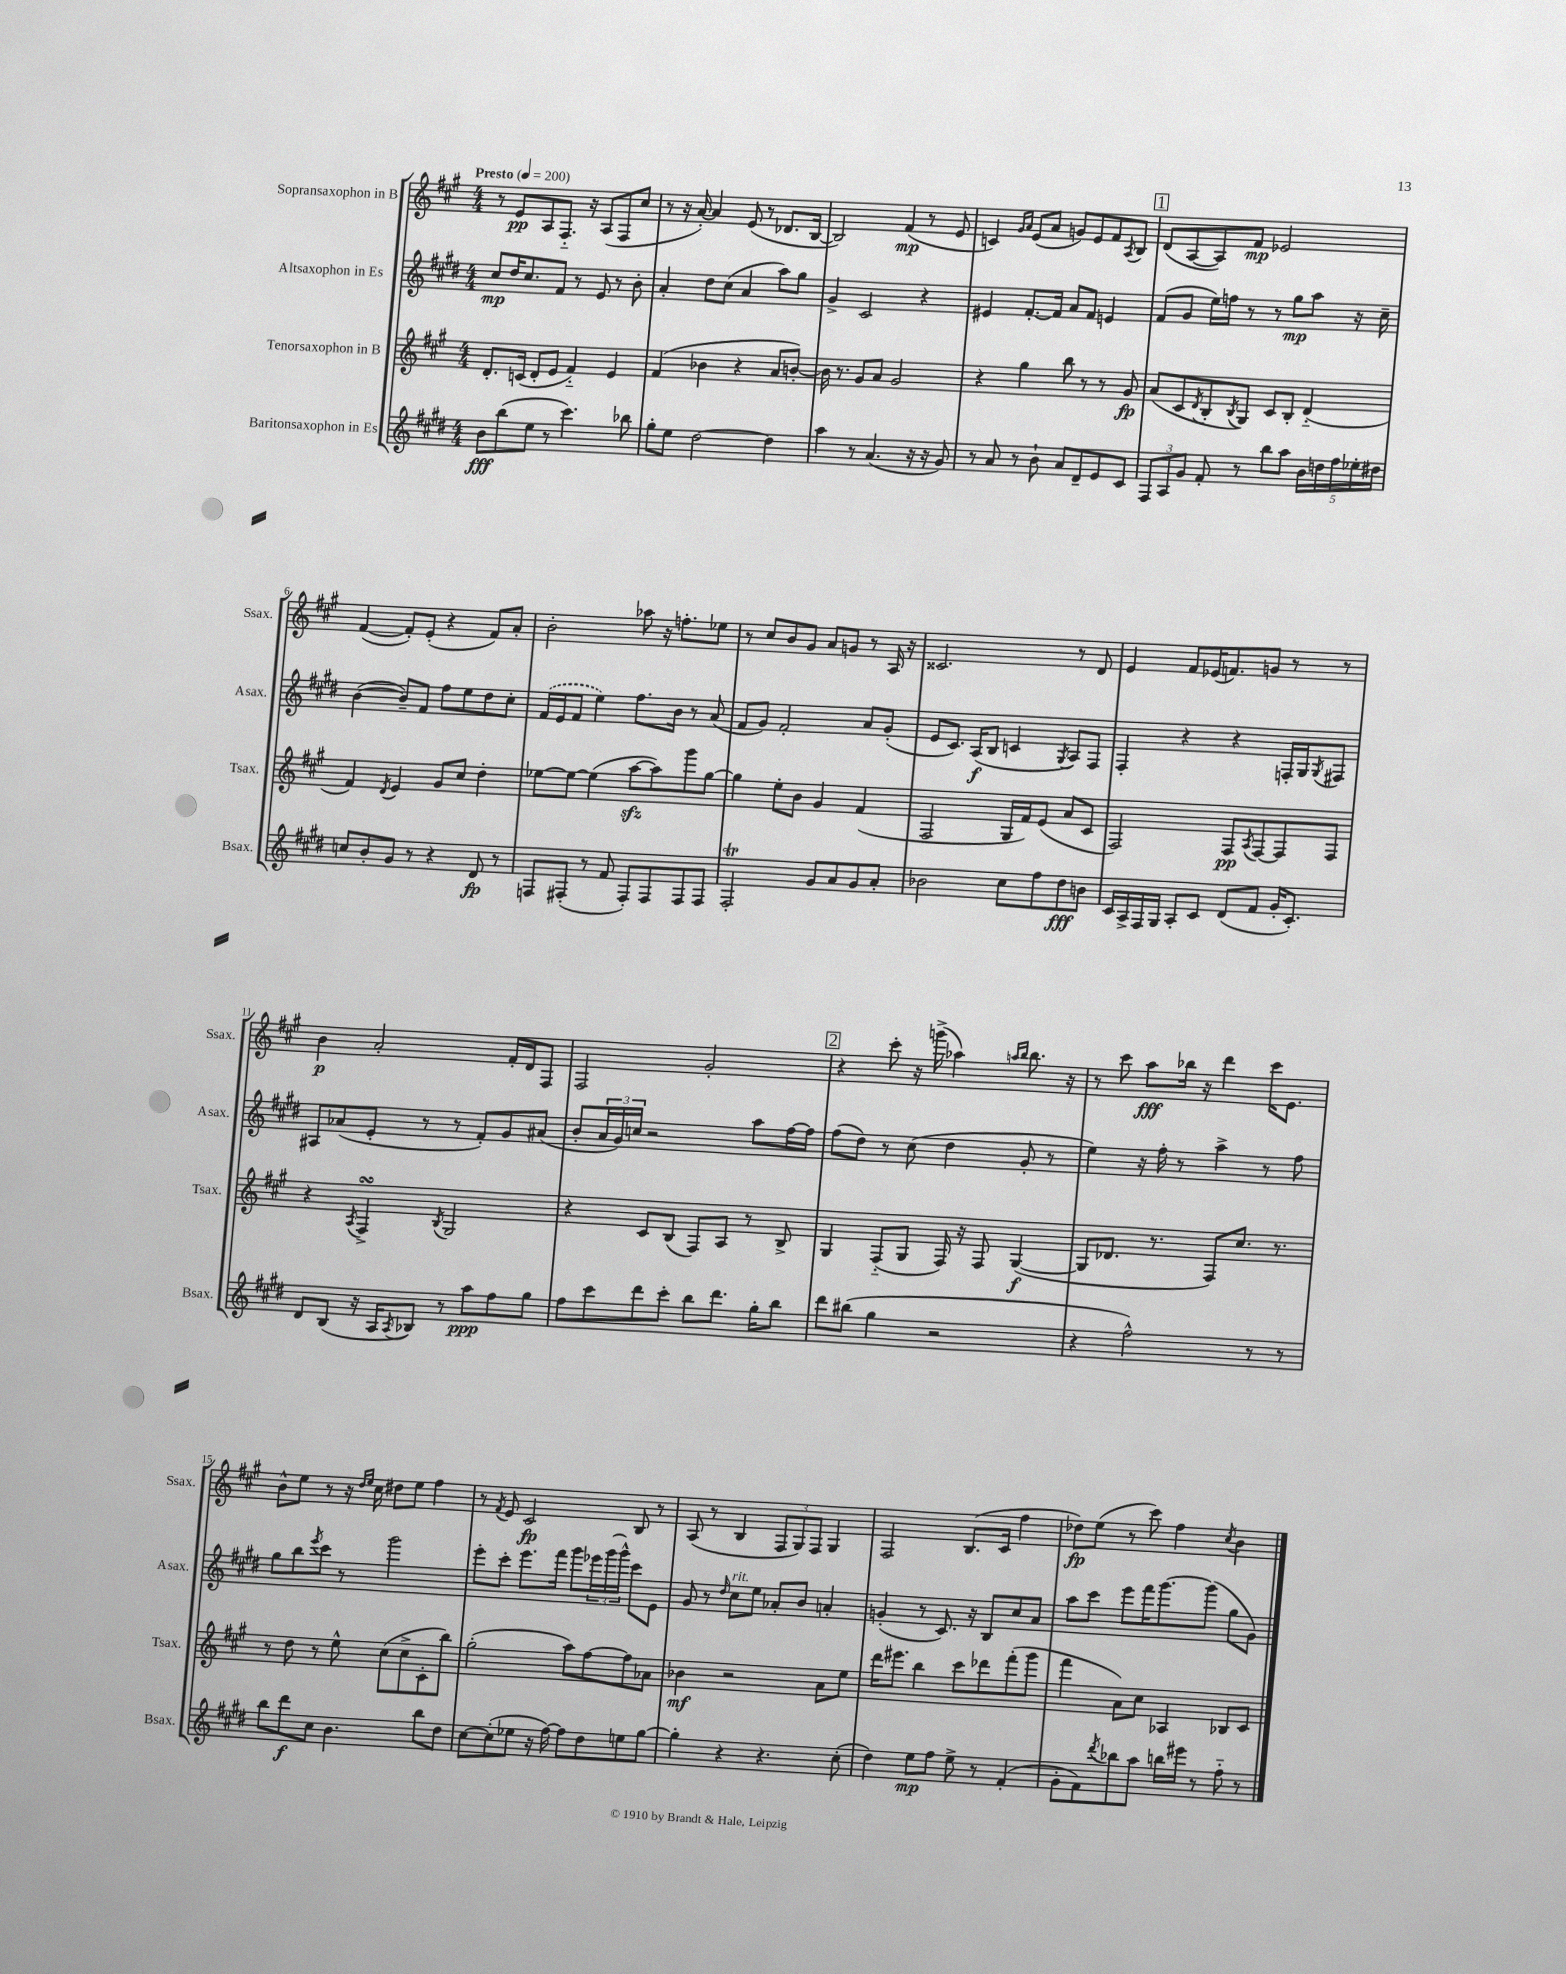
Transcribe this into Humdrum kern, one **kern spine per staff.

**kern	**kern	**kern	**kern
*staff4	*staff3	*staff2	*staff1
*clefG2	*clefG2	*clefG2	*clefG2
*k[f#c#g#d#]	*k[f#c#g#]	*k[f#c#g#d#]	*k[f#c#g#]
*M4/4	*M4/4	*M4/4	*M4/4
*MM200	*MM200	*MM200	*MM200
8b	8.d'	8cc#	8r
(8bb	.	16dd#	8e
.	(16c	8.cc#	.
8ee	8d'	.	8A
8r	8e	8f#	8.F#'~
4.ccc#)	4f#'~)	8r	.
.	.	.	16r
.	.	8e	(8A
.	4e	8r	8F#
8bb-	.	8b'	8cc#
=	=	=	=
8gg#'	(4f#	4a'	8r
8ee	.	.	16r
.	.	.	[16a')
[2dd#	4b-	8dd#	4a]
.	.	(8cc#	.
.	4r	4a	(8e
.	.	.	8r
4dd#]	8a	8aa)	8.d-
.	[8b')	8gg#	.
.	.	.	[16B
=	=	=	=
4aa	16b]	4g#^	2B])
.	8.r	.	.
8r	8g#	2c#	.
(4.a	8a	.	.
.	2g#	.	(4f#
16r	.	4r	8r
16r	.	.	.
8g#)	.	.	8e
=	=	=	=
8r	4r	4e#	4c)
8a	.	.	.
.	.	.	16qqg#
.	.	.	16qqa
8r	4gg#	[8.f#'	(8e
8b`	.	.	8a
.	.	16f#]	.
8a	8bb	8a	8g)
8d#~	8r	8f#	8e
8e	8r	4e	8f#
.	.	.	8qA
8c#	8g#	.	8B
=	=	=	=
12F#	(8a	(8f#	(8d
12A	.	.	.
.	8c#	8g#	[8A
12g#	.	.	.
.	8qd	.	.
8f#'	8B'	16ee)	8A])
.	.	16ff	.
.	8qB	.	.
8r	8G#)	8r	8f#
8bb	8c#	8r	2e-
8aa	8B'	8gg#	.
20b	(4d'~	8aa	.
20dd	.	.	.
20ff#	.	.	.
.	.	16r	.
20ee-'	.	.	.
.	.	16cc#~	.
20dd#	.	.	.
=	=	=	=
8cc	4f#)	([4b	([4f#
8b'	.	.	.
.	8qd	.	.
8g#	4e	8b~])	8f#'])
8r	.	8f#	(8e'
4r	8g#	8ff#	4r
.	8cc#	8ee	.
8d#	4dd'	8dd#	8f#)
8r	.	8cc#'	8a'
=	=	=	=
8F	[8ee-	(16f#	2b'
.	.	16e	.
(8F#'	8ee-_	8f#	.
8r	(4ee-]	4ee)	.
8f#	.	.	.
8F#')	[8aa	8.ff#	8aa-
8F#	8aa])	.	16r
.	.	16b	8.ff'
8F#	8ggg#	8r	.
8F#	[8gg#	(8a	8ee-
=	=	=	=
2F#'	4gg#]	8f#	8r
.	.	8g#)	8cc#
.	8ee'	2f#'	8b
.	8b	.	8g#
8g#	4g#	.	8a
8a	.	.	8g
8g#	(4f#	8a	8r
8a'	.	(8g#'	16A
.	.	.	16r
=	=	=	=
2b-	2F#	8e	2.c##
.	.	8.c#)	.
.	.	(16A	.
.	.	8B	.
8cc#	16G#	4c	.
.	16f#)	.	.
8ff#	(8e	.	.
.	.	8qG#	.
8dd#	8a	8A)	8r
8b	8c#	8F#	8d
=	=	=	=
16c#	2F#)	4F#'	4e
16A^	.	.	.
16F#	.	.	.
16G#	.	.	.
8A'	.	4r	8f#
8c#	.	.	(16e-
.	.	.	8.f)
(8d#	8F#	4r	.
.	8qA	.	.
8f#	[8F#	.	8g
16g#'	8F#]	16F'	8r
8.c#')	.	16G#	.
.	.	8qG#	.
.	8F#	8F#	8r
=	=	=	=
8d#	4r	8A#	4b
(8B	.	(8a-	.
.	8qA	.	.
16r	4F#^	8e'	2a'
16A	.	.	.
8qA	.	.	.
8B-)	.	8r	.
.	8qB	.	.
8r	2G#	8r	.
8aa	.	8f#')	.
8ff#	.	8g#	16f#'
.	.	.	16d
8gg#	.	(8a#	8F#
=	=	=	=
8ff#	4r	8b'	2F#
8ccc#	.	24a	.
.	.	24g#)	.
.	.	24cc	.
8ddd#	8c#	2r	.
8ccc#'	(8B	.	.
8bb	8F#)	.	2g#'
8.ddd#	8A	.	.
.	8r	8aa	.
16gg#'	.	.	.
8bb	8B^	[16ff#	.
.	.	16ff#]	.
=	=	=	=
8ddd#	4G#	(8ff#	4r
(8bb#	.	8dd#)	.
4gg#	(8F#'~	8r	8ccc#'
.	8G#	(8cc#	16r
.	.	.	(16ggg^
2r	16F#)	4dd#	4aa-)
.	16r	.	.
.	8F#	.	.
.	.	.	16qqaa
.	.	.	16qqbb
.	([4G#	8g#'	8.bb
.	.	8r	.
.	.	.	16r
=	=	=	=
4r	8G#]	4ee)	8r
.	8.d-	.	8ccc#
2ff#^^)	.	16r	8aa
.	8.r	16ff#'	.
.	.	8r	16bb-
.	.	.	16r
.	8F#)	4aa^	4ddd
.	8.cc#	.	.
8r	.	8r	16ccc#
.	8.r	.	8.e
8r	.	8ff#	.
=	=	=	=
8bb	8r	8gg#	8b^^
8ddd#	8dd	8bb	8ee
.	.	8qeee	.
8cc#	8r	8ccc#	8r
4.b	8ee^^	8r	16r
.	.	.	16qqdd
.	.	.	16qqee
.	.	.	16cc#
.	(8cc#	2ggg#	8dd#
.	8cc#^	.	8ee
8bb	8c#'	.	4ff#
8dd#	8bb)	.	.
=	=	=	=
[8cc#	(2gg#'	8eee'	8r
.	.	.	8qf#
(8cc#']	.	8ccc#'	8e
8ee-	.	8.eee	2c#
16r	.	.	.
[16ff#)	.	16fff#	.
8ff#]	8aa)	8ggg#	.
8dd#	[8ff#	24eee-	.
.	.	(24ggg#	.
.	.	24ggg#^^)	.
8ee	8ff#]	8ccc#	8B
[8gg#	8a-	8e	8r
=	=	=	=
4gg#']	4b-	8g#	(8A
.	.	8r	8r
.	.	16qqdd#	.
4r	2r	8cc#	4B
.	.	8ee	.
4.r	.	8a-'	12F#
.	.	.	12G#)
.	.	8b	.
.	.	.	12F#
.	8a	4a'	4G#
(8cc#'	8ee	.	.
=	=	=	=
4dd#)	16ddd	(4g'	2F#
.	8.eee#	.	.
8ee	4bb	8r	.
8ff#	.	8.c#)	.
8ee^	8ccc#	.	(8.B
.	.	16r	.
8r	8ddd-	8B	.
.	.	.	16c#
(4f#'	(8fff#'	8cc#	4ff#
.	8ggg#	8a	.
=	=	=	=
8g#'	4fff#	8aa	8dd-)
8f#)	.	8ccc#	(8ee
8qddd#	.	.	.
8bb-	8a)	8eee	8r
8aa	8cc#	16fff#	8ccc#)
.	.	[8.ggg#	.
16bb	4A-	.	4ff#
16eee#	.	.	.
8r	.	(8ggg#]	.
.	.	.	8qcc#
8ff#'~	8B-	8gg#	4b
8r	8c#	8g#)	.
==	==	==	==
*-	*-	*-	*-
